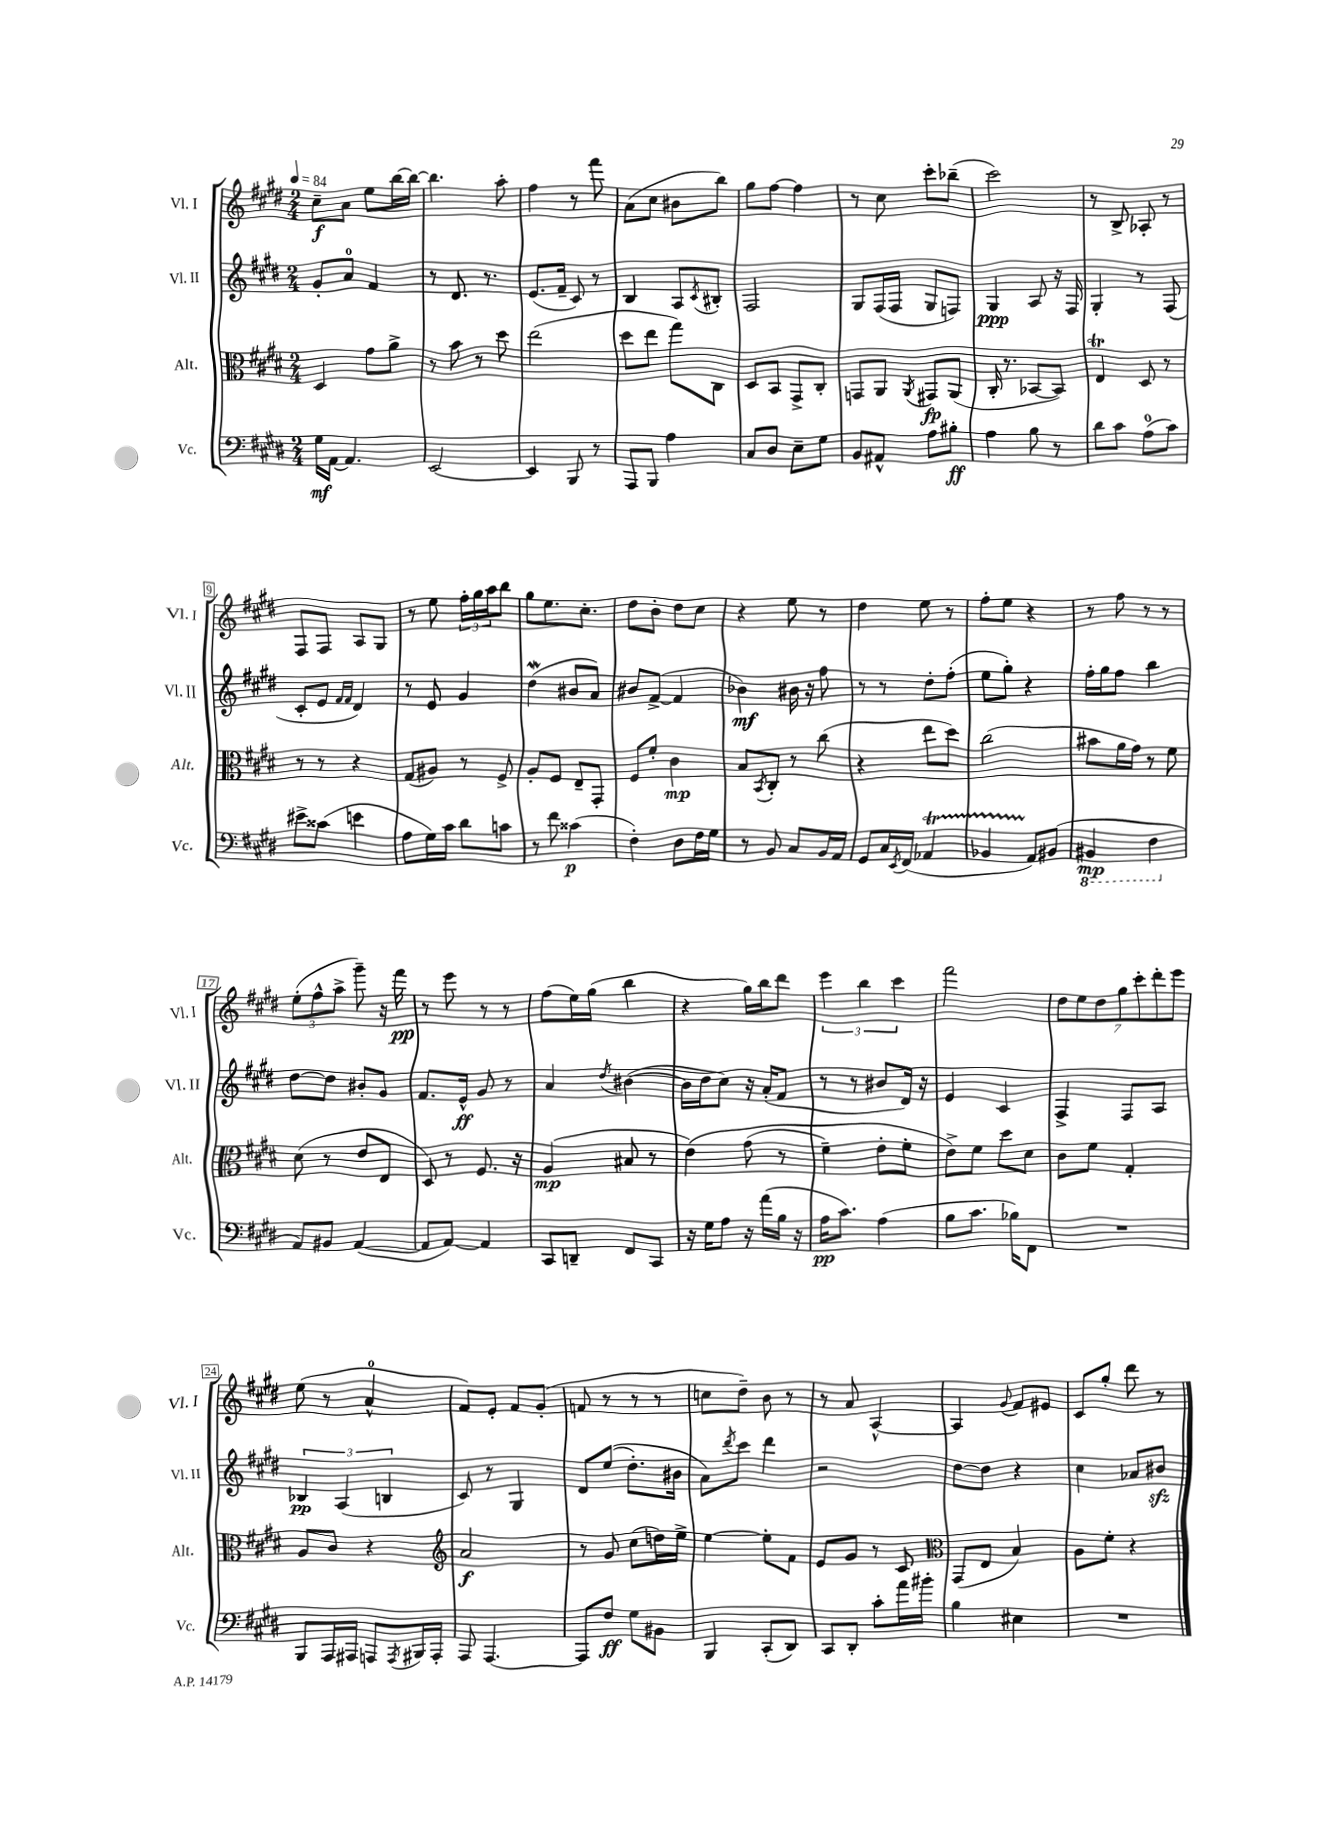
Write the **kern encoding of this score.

**kern	**kern	**kern	**kern
*staff4	*staff3	*staff2	*staff1
*clefF4	*clefC3	*clefG2	*clefG2
*k[f#c#g#d#]	*k[f#c#g#d#]	*k[f#c#g#d#]	*k[f#c#g#d#]
*M2/4	*M2/4	*M2/4	*M2/4
*MM84	*MM84	*MM84	*MM84
16G#\LL	4D#/	8g#'/L	8cc#~\L
[16AA\JJ	.	.	.
4.AA/]	.	8a/J	8a\J
.	8g#\L	4f#/	8ee\L
.	8a^\J	.	[16bb\L
.	.	.	16bb\_JJ
=	=	=	=
[2EE/	8r	8r	4.bb\]
.	8b\	8.d#/	.
.	8r	.	.
.	.	8.r	.
.	8dd#\	.	8aa'\
=	=	=	=
4EE/]	(2ee\	(8.e/L	4ff#\
.	.	16f#~/Jk	.
8BBB/	.	8c#/)	8r
8r	.	8r	8fff#\
=	=	=	=
8AAA/L	8dd#\L	4B/	(8a\L
8BBB/J	8ee\J	.	8cc#\J
4A\	8gg#\L)	8A/L	8b#\L
.	.	8qc#/	.
.	8C#\J	8B#'/J	8bb\J)
=	=	=	=
8C#/L	8D#/L	2F#/	8gg#\L
8D#/J	8BB/J	.	[8ff#\J
8E~\L	8GG#^/L	.	4ff#\]
8G#\J	8C#'/J	.	.
=	=	=	=
8BB/L	8GG/L	8G#/L	8r
8AA#^^/J	8AA/J	(16F#/L	8cc#\
.	.	16F#/JJ	.
.	8qAA/	.	.
8A\L	8GG#/L	8G#/L	8ccc#'\L
8B#'\J	(8AA/J	8F/J)	(8bb-~\J
=	=	=	=
4A\	16C#'/	4G#/	2ccc#\)
.	8.r	.	.
8B\	[8BB-/L	8A/	.
8r	8BB-/]J)	16r	.
.	.	16F#/	.
=	=	=	=
8d#\L	4E/	4G#'/	8r
8c#\J	.	.	8B^/
(8A\L	8D#/	8r	8A-'/
8c#\J)	8r	(8F#/	8r
=	=	=	=
8e#^\L	8r	8c#'/L	8F#/L
(8c##\J	8r	8e/J	8F#/J
.	.	16qqf#/LL	.
.	.	16qqf#/JJ	.
4e\	4r	4d#/)	8A/L
.	.	.	8G#/J
=	=	=	=
8A\L	(8G#/L	8r	8r
16G#\L)	8A#/J)	8e/	8ee\
16c#\JJ	.	.	.
8d#\L	8r	4g#/	24ff#'\LL
.	.	.	24gg#\
.	.	.	24aa\J
8c\J	8F#^/	.	8bb\J
=	=	=	=
8r	8A'/L	(4dd#\	8gg#\L
8f#\	8F#/J	.	8.ee\
(4c##\	8E~/L	8b#/L	.
.	.	.	8.cc#'\J
.	8GG#'/J	8a/J)	.
=	=	=	=
4F#'\)	8F#/L	8b#/L	8dd#\L
.	8f#'/J	([8f#^/J	8b'\J
8D#\L	4c#\	4f#/]	8dd#\L
16F#\L	.	.	8cc#\J
16G#\JJ	.	.	.
=	=	=	=
8r	8B/L	4b-\)	4r
.	8qBB/	.	.
8BB/	8C#'/J	.	.
8C#/L	8r	16b#\	8ee\
.	.	16r	.
16BB/L	(8cc#\	8ff#\	8r
16AA/JJ	.	.	.
=	=	=	=
8GG#/L	4r	8r	4dd#\
16C#/L	.	8r	.
8qEE/	.	.	.
(16FF#/JJ	.	.	.
4AA-/	8ee\L	8dd#'\L	8ee\
.	8dd#\J)	(8ff#'\J	8r
=	=	=	=
4BB-/	(2cc#\	8ee\L	8ff#'\L
.	.	8gg#'\J)	8ee\J
8AA/L)	.	4r	4r
(8BB#/J	.	.	.
=	=	=	=
4BBB#/	8b#\L	16ff#'\LL	8r
.	.	16gg#\J	.
.	16a\L	8ff#\J	8ff#\
.	16g#\JJ)	.	.
4FF#\	8r	4bb\	8r
.	8f#\	.	8r
=	=	=	=
8AA/L)	(8d#\	[8dd#\L	(12ee'\L
.	.	.	12ff#^^\
8BB#/J	8r	8dd#\]J	.
.	.	.	12aa^\J
([4AA/	8e/L	8b#'/L	8ggg#~\)
.	8E/J	8g#/J	16r
.	.	.	16fff#\
=	=	=	=
8AA/]L	8D#/)	8.f#/L	8r
[8AA/J)	8r	.	8eee\
.	.	16e^^/Jk	.
4AA/]	8.F#/	8g#/	8r
.	.	8r	8r
.	16r	.	.
=	=	=	=
8CC#/L	(4A/	4a/	(8ff#\L
8DD~/J	.	.	16ee\L)
.	.	.	(16gg#\JJ
.	.	8qdd#/	.
8FF#/L	8B#/	([4b#\	4bb\
8CC#/J	8r	.	.
=	=	=	=
16r	&(4e\)	16b#\]LL	4r
16G#\LK	.	16dd#\J	.
8A\J	.	8cc#\J)	.
16r	(8g#\	16r	16gg#\LL)
(16a\LL	.	(16a'/LK	16bb\J
16B\JJ	8r	8f#/J	8ddd#\J
16r	.	.	.
=	=	=	=
16A\LK	4f#~\)	8r	6eee\
8.c#\J)	.	.	.
.	.	8r	.
.	.	.	6bb\
(4A\	8e'\L	8b#/L	.
.	.	.	6ccc#\
.	8f#'\J	16d#/Jk)	.
.	.	16r	.
=	=	=	=
8B\L	8e^\L&)	4e/	2fff#\
8.c#\J	8f#\J	.	.
.	8dd#\L	4c#/	.
16B-\LK)	.	.	.
8FF#\J	8d#\J	.	.
=	=	=	=
2r	8c#\L	4F#^/	14dd#\L
.	.	.	14ee\
.	8f#\J	.	.
.	.	.	14dd#\
.	.	.	14gg#\
.	4G#'/	8F#/L	.
.	.	.	14ccc#'\
.	.	.	14ddd#'\
.	.	8A/J	.
.	.	.	14eee\J
=	=	=	=
8BBB/L	8A/L	6B-/	(8ee\
16AAA/L	8c#/J	.	8r
.	.	(6A/	.
16AAA#/JJ	.	.	.
8AAA/L	4r	.	4a^^/
.	.	6B/	.
8qAAA/	.	.	.
16BBB#/L	.	.	.
16AAA'/JJ	.	.	.
=	=	=	=
*	*clefG2	*	*
8AAA/	2a/	8c#/)	8f#/L)
[4.AAA/	.	8r	8e'/J
.	.	4G#/	8f#/L
.	.	.	(8g#'/J
=	=	=	=
8AAA/]L	8r	8d#/L	8f/
8F#/J	8g#/	&((8ee/J	8r
8G#\L	(8cc#\L	8.dd#'\L)	8r
8BB#\J	16dd\L)	.	8r
.	16ee^\JJ	16b#\Jk	.
=	=	=	=
4BBB/	[4ee\	8a\L&)	8cc\L
.	.	8qddd#/	.
.	.	8ccc#\J	8dd#~\J)
(8CC#'/L	8ee'\]L	4ddd#\	8b\
8DD#/J)	8f#\J	.	8r
=	=	=	=
8CC#/L	8e/L	2r	8r
8DD#'/J	8g#/J	.	8a/
8c#'\L	8r	.	[4A^^/
16a\L	8c#/	.	.
16b#'\JJ	.	.	.
=	=	=	=
*	*clefC3	*	*
4B\	(8GG#/L	[8dd#\L	4A/]
.	8E/J	8dd#\]J	.
.	.	.	8qqg#/
4E#\	4B/)	4r	8f#/L
.	.	.	8e#/J
=	=	=	=
2r	8A\L	4cc#\	8c#/L
.	8f#'\J	.	8gg#'/J
.	4r	8a-/L	8ddd#\
.	.	8b#/J	8r
==	==	==	==
*-	*-	*-	*-
